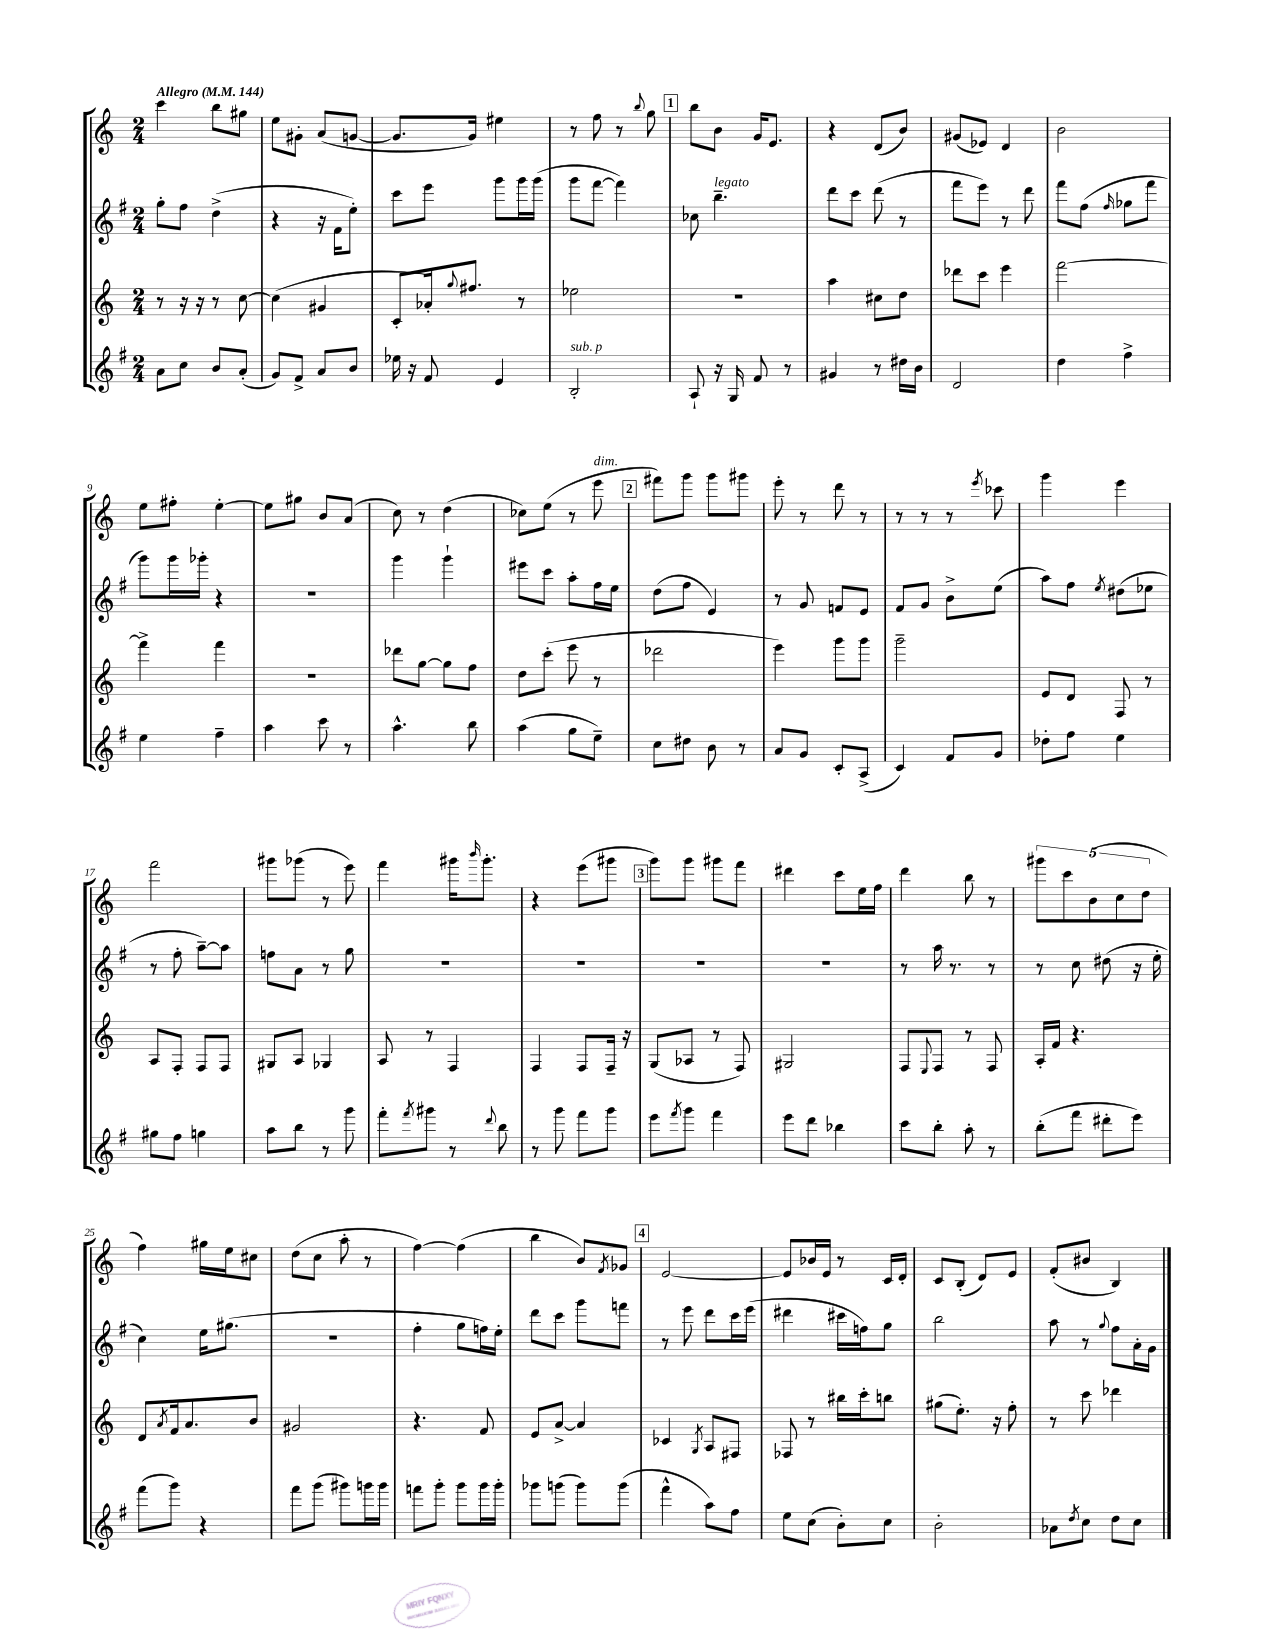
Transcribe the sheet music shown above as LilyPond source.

<<
\new StaffGroup <<
\new Staff = "s0" {
    \clef treble \key c \major \numericTimeSignature \time 2/4 \tempo "Allegro" 4 = 144
    c'''4 b''8 gis''8 |
    e''8 gis'8-. a'8( g'8~ |
    g'8. g'16) eis''4 |
    r8 f''8 r8 \appoggiatura { b''8 } g''8 |
    \mark \markup { \box "1" } b''8 b'8 g'16 e'8. |
    r4 d'8( b'8) |
    gis'8( ees'8) d'4 |
    b'2 |
    e''8 fis''8-. e''4~-. |
    e''8 gis''8 b'8 a'8( |
    c''8) r8 d''4( |
    ces''8) e''8( r8 e'''8^\markup { \italic "dim." } |
    \mark \markup { \box "2" } fis'''8) g'''8 g'''8 gis'''8 |
    e'''8-. r8 d'''8 r8 |
    r8 r8 r8 \acciaccatura { e'''8 } ces'''8 |
    g'''4 e'''4 |
    f'''2 |
    gis'''8 ges'''8( r8 e'''8) |
    f'''4 gis'''16 \grace { b'''16 } gis'''8.-. |
    r4 e'''8( gis'''8 |
    \mark \markup { \box "3" } g'''8) g'''8 gis'''8 f'''8 |
    dis'''4 c'''8 e''16 f''16 |
    d'''4 b''8 r8 |
    \tuplet 5/4 { gis'''8 c'''8 b'8( c''8 d''8 } |
    f''4) gis''16 e''16 cis''8 |
    d''8( c''8 a''8-. r8 |
    f''4~) f''4( |
    b''4 b'8) \acciaccatura { f'8 } ges'8 |
    \mark \markup { \box "4" } e'2~ |
    e'8 bes'16 e'16 r8 c'16 d'16-. |
    c'8 b8-.( d'8) e'8 |
    f'8-.( bis'8 b4) \bar "|." |
}
\new Staff = "s1" {
    \clef treble \key g \major \numericTimeSignature \time 2/4
    g''8-. fis''8 d''4->( |
    r4 r16 fis'16 e''8-.) |
    c'''8 e'''8 g'''8 g'''16 g'''16( |
    g'''8 fis'''8~ fis'''4) |
    \mark \markup { \box "1" } ces''8 b''4.--^\markup { \italic "legato" } |
    d'''8 c'''8 d'''8( r8 |
    fis'''8 e'''8) r8 d'''8 |
    fis'''8 fis''8( \grace { fis''16 } ges''8 fis'''8 |
    g'''8) g'''16 ges'''16-. r4 |
    R2 |
    g'''4 g'''4-! |
    eis'''8 c'''8 a''8-. fis''16 e''16 |
    \mark \markup { \box "2" } d''8( fis''8 e'4) |
    r8 g'8 f'8 e'8 |
    fis'8 g'8 b'8-> e''8( |
    a''8) fis''8 \acciaccatura { e''8 } dis''8( ees''8 |
    r8 fis''8-. a''8~--) a''8 |
    f''8 a'8 r8 g''8 |
    R2 |
    R2 |
    \mark \markup { \box "3" } R2 |
    R2 |
    r8 a''16 r8. r8 |
    r8 c''8 dis''8( r16 e''16-. |
    c''4) e''16 gis''8.( |
    r2 |
    fis''4-. g''8 f''16) e''16-. |
    d'''8 c'''8 g'''8 f'''8 |
    \mark \markup { \box "4" } r8 e'''8 d'''8 c'''16 e'''16( |
    dis'''4 cis'''16 f''16) g''8 |
    b''2 |
    a''8 r8 \appoggiatura { g''8 } fis''8 a'16-. g'16 \bar "|." |
}
\new Staff = "s2" {
    \clef treble \key c \major \numericTimeSignature \time 2/4
    r8 r16 r16 r8 c''8~ |
    c''4( gis'4 |
    c'8-. aes'16-.) \appoggiatura { g''8 } fis''8. r8 |
    ees''2 |
    \mark \markup { \box "1" } R2 |
    a''4 cis''8 d''8 |
    des'''8 c'''8 e'''4 |
    f'''2~ |
    f'''4-> f'''4 |
    R2 |
    des'''8 g''8~ g''8 f''8 |
    d''8 c'''8-.( e'''8 r8 |
    \mark \markup { \box "2" } des'''2 |
    e'''4) g'''8 g'''8 |
    g'''2-- |
    e'8 d'8 f8 r8 |
    a8 f8-. f8 f8 |
    gis8 a8 ges4 |
    a8 r8 f4 |
    f4 f8 f16-- r16 |
    \mark \markup { \box "3" } g8( aes8 r8 f8) |
    gis2 |
    f8 \appoggiatura { e8 } f8 r8 f8 |
    a16-. f'16 r4. |
    d'8 \acciaccatura { a'8 } f'16 a'8. b'8 |
    gis'2 |
    r4. f'8 |
    e'8 a'8~-> a'4 |
    \mark \markup { \box "4" } ces'4 \acciaccatura { g8 } a8 fis8 |
    fes8 r8 bis''16 c'''16-. b''8 |
    gis''8( e''8.-.) r16 f''8-. |
    r8 c'''8 des'''4 \bar "|." |
}
\new Staff = "s3" {
    \clef treble \key g \major \numericTimeSignature \time 2/4
    a'8 c''8 b'8 a'8-.( |
    g'8) fis'8-> a'8 b'8 |
    ees''16 r16 fis'8 e'4 |
    b2-.^\markup { \italic "sub. p" } |
    \mark \markup { \box "1" } a8-! r16 g16 fis'8 r8 |
    gis'4 r8 dis''16 b'16 |
    d'2 |
    d''4 fis''4-> |
    e''4 fis''4-- |
    a''4 c'''8 r8 |
    a''4.-^ b''8 |
    a''4( g''8 e''8--) |
    \mark \markup { \box "2" } c''8 dis''8 b'8 r8 |
    a'8 g'8 c'8-. a8->( |
    c'4) fis'8 g'8 |
    des''8-. fis''8 e''4 |
    gis''8 fis''8 g''4 |
    a''8 b''8 r8 g'''8 |
    fis'''8-. \acciaccatura { fis'''8 } gis'''8 r8 \appoggiatura { d'''8 } b''8 |
    r8 g'''8 fis'''8 g'''8 |
    \mark \markup { \box "3" } e'''8 \acciaccatura { fis'''8 } g'''8 fis'''4 |
    e'''8 d'''8 bes''4 |
    c'''8 b''8-. a''8-. r8 |
    b''8-.( fis'''8 dis'''8-. e'''8) |
    fis'''8( g'''8) r4 |
    fis'''8 g'''8( gis'''8) g'''16 g'''16 |
    f'''8 g'''8-. g'''8 g'''16 g'''16-. |
    ges'''8 g'''8( g'''8) g'''8( |
    \mark \markup { \box "4" } fis'''4-^ a''8) fis''8 |
    e''8 c''8( b'8-.) c''8 |
    b'2-. |
    aes'8 \acciaccatura { d''8 } c''8 d''8 c''8 \bar "|." |
}
>>
>>
